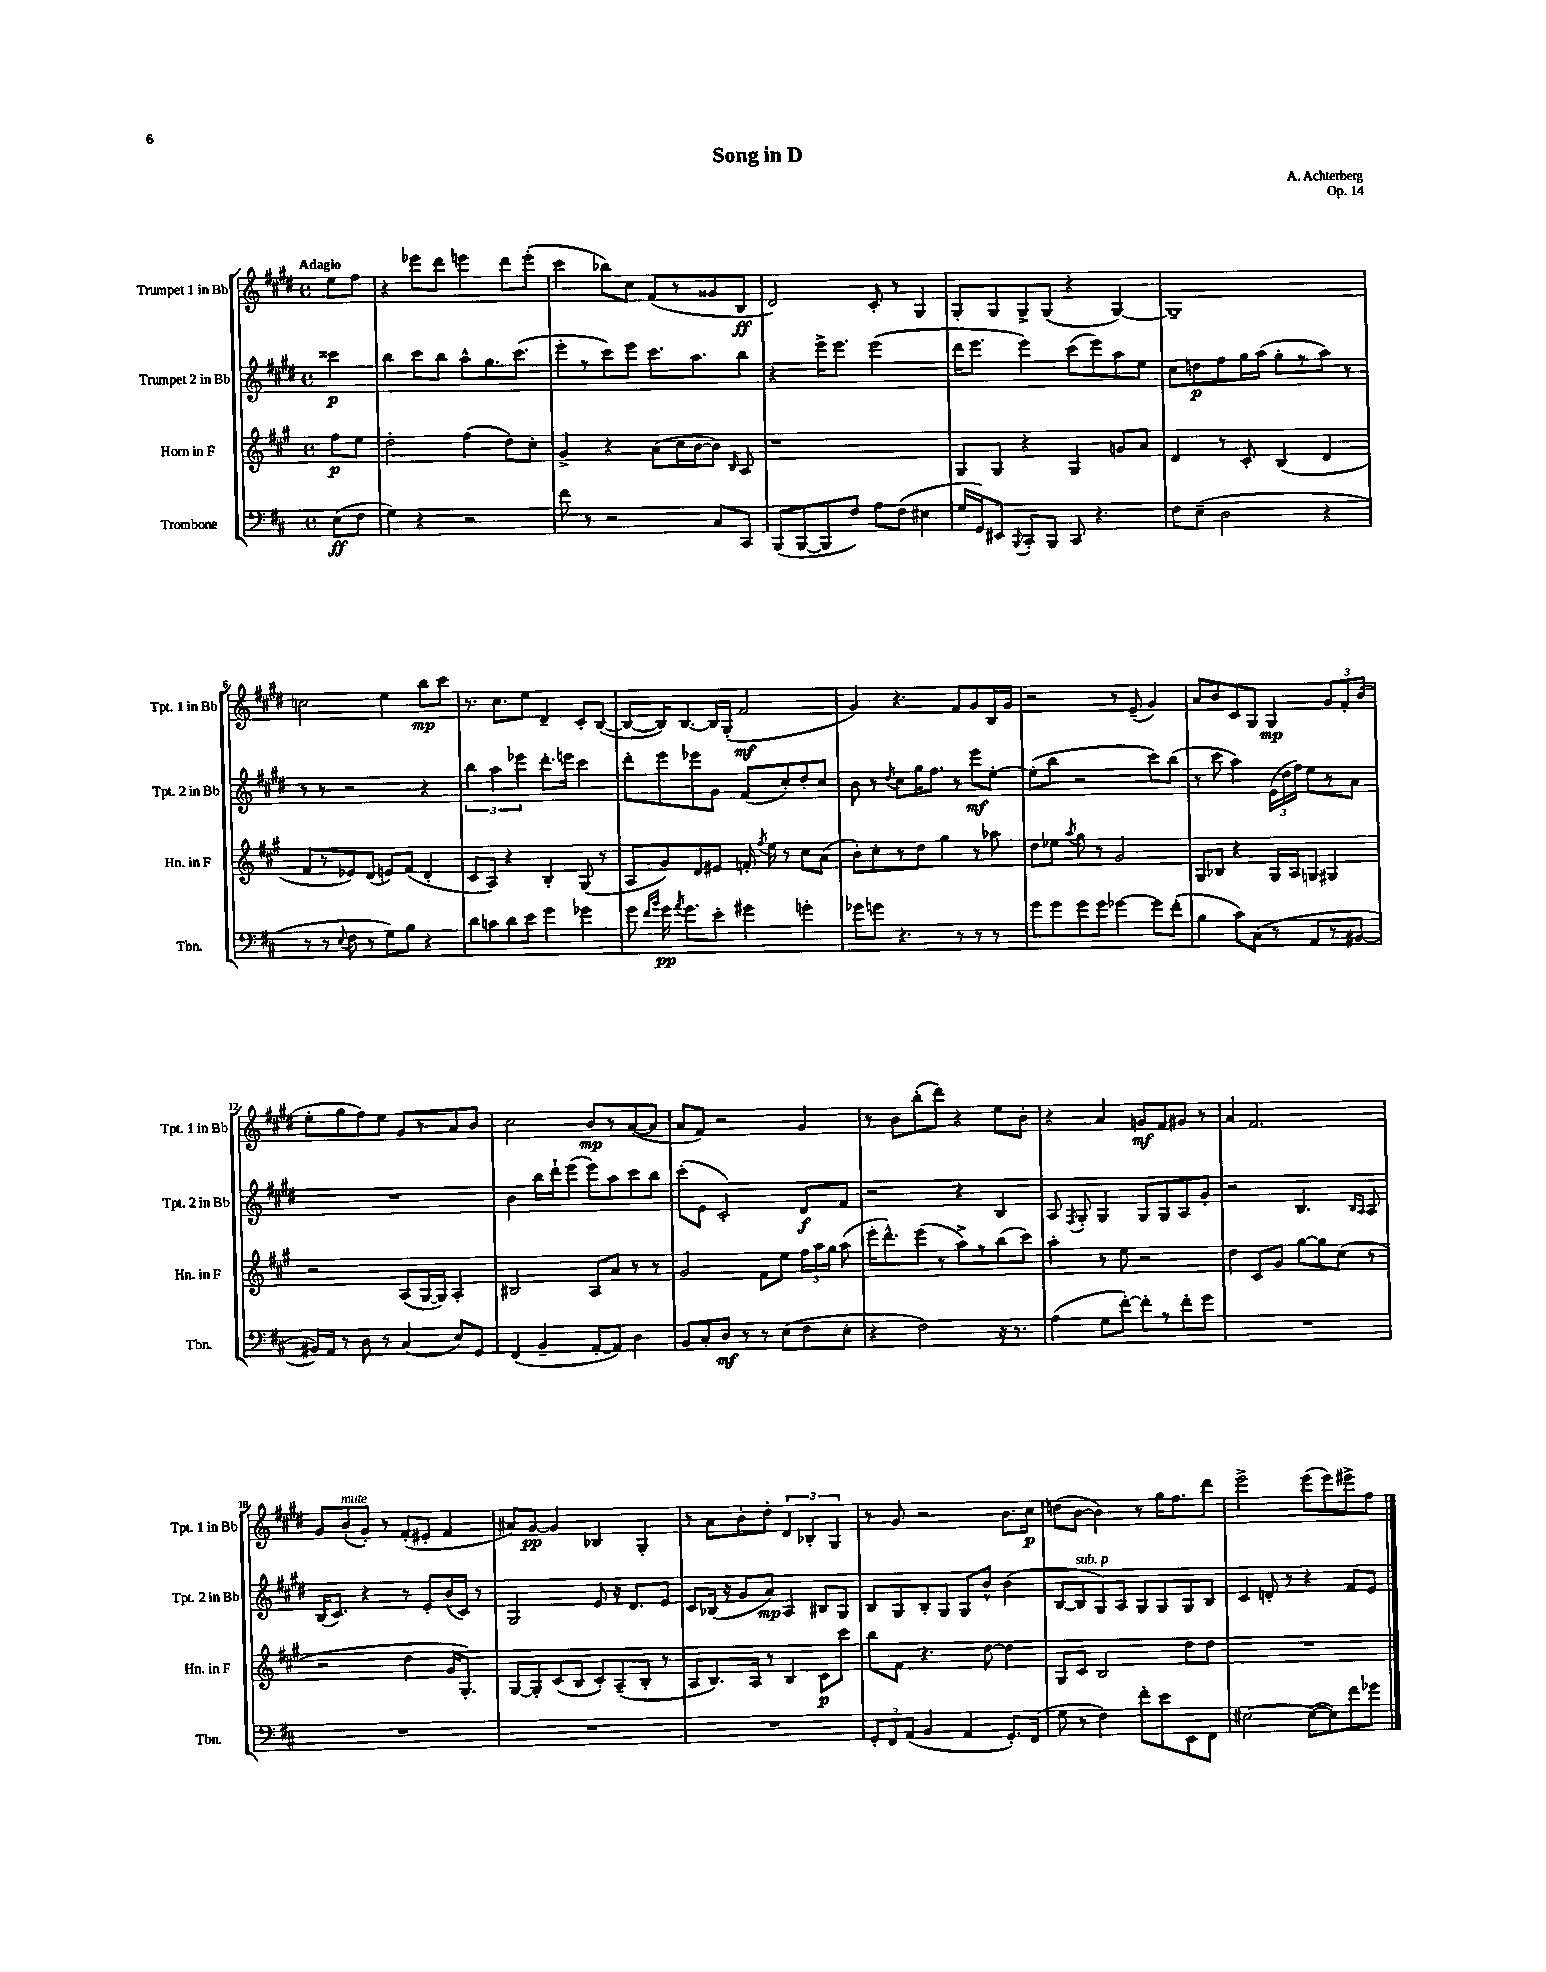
\header { title = "Song in D" composer = "A. Achterberg" opus = "Op. 14" }
<<
\new StaffGroup <<
\new Staff = "s0" \with { instrumentName = "Trumpet 1 in Bb" shortInstrumentName = "Tpt. 1 in Bb" } {
    \clef treble \key e \major \defaultTimeSignature \time 4/4 \partial 4 \tempo "Adagio"
    \autoBeamOff e''8[ fis''8] |
    r4 ees'''8[ dis'''8] e'''4 dis'''8[ e'''8]-.( |
    cis'''4 bes''8[) cis''8] fis'8[( r8 gisis'8 b8]\ff |
    dis'2) cis'8-. r8 gis4 |
    gis8[-. gis8 gis8-> gis8]( r4 gis4~) |
    gis1-- |
    c''2 e''4 b''8[\mp cis'''8] |
    r8. cis''8.[ e''8] dis'4-- cis'8[-. b8]~( |
    b8[~ b16) b8.~ b16 gis16]-.( fis'2\mf |
    gis'4) r4. fis'8[ gis'8 b16 gis'16] |
    r2 r8 e'8--( gis'4) |
    a'8[ b'8 cis'8 gis8] gis4\mp \tuplet 3/2 { gis'8[ fis'8-. b'8]( } |
    e''8[-. gis''8 fis''8) e''8] gis'8[ r8 a'8 b'8] |
    cis''2 b'8[\mp r8 a'8~( a'8] |
    a'8[ fis'8]) r2 gis'4 |
    r8 b'8[ b''8-.( dis'''8]) r4 e''8[ b'8]-. |
    r4 a'4 g'8[\mf fis'8 gis'8] r8 |
    a'4 fis'2. |
    gis'8[ b'8-.^\markup { \italic "mute" }( gis'8]-.) r8 fis'8[-.( eis'8]-. fis'4 |
    ais'8[) gis'8]~\pp gis'4 bes4 gis4-. |
    r8 a'8[ b'8-. dis''8]-. \tuplet 3/2 { dis'4 bes4-. gis4 } |
    r8 gis'8 r2 b'8.[ cis''16]\p |
    d''8[( b'8]~ b'4) r8 gis''16[ fis''8. dis'''8] |
    e'''2-> e'''8[( e'''8) eis'''8-> fis''8] \bar "|." |
}
\new Staff = "s1" \with { instrumentName = "Trumpet 2 in Bb" shortInstrumentName = "Tpt. 2 in Bb" } {
    \clef treble \key e \major \defaultTimeSignature \time 4/4 \partial 4
    \autoBeamOff cisis'''4\p |
    b''4 cis'''8[ b''8] a''8[-^ gis''8. cis'''8.]( |
    e'''8[-. r8 cis'''8) e'''8] cis'''8.[ a''8. b''8] |
    r4 e'''16[-> e'''8.] e'''2( |
    dis'''16[ e'''8.] e'''4) cis'''8[( e'''8) a''8 e''8] |
    cis''8[ d''8\p fis''8 gis''16 a''16]( gis''8[-. r8 a''8]) r8 |
    r8 r8 r2 r4 |
    \tuplet 3/2 { b''4 a''4 ees'''4 } dis'''8.[-. e'''16] cis'''4 |
    dis'''8[-. e'''8 ees'''8 gis'8] fis'8[( cis''8-.) dis''8-. cis''8] |
    b'8 r8 \acciaccatura { dis''8 } cis''8[ gis''16 fis''8.] r8 e'''8[\mf e''8]~-. |
    e''8[-.( b''8] r2 cis'''8[) b''8]( |
    r8 cis'''8 a''4) \tuplet 3/2 { e'16[( dis''16 fis''16]) } e''8[ r8 a'8] |
    R1 |
    b'4 b''16[ dis'''16-! e'''8]( e'''8[) a''8 cis'''8 b''8] |
    cis'''8[-.( e'8] cis'2-.) dis'8[\f fis'8] |
    r2 r4 b4 |
    a8 \acciaccatura { fis8 } gis8-. gis4 gis8[ gis8 a8 gis'8]-. |
    r2 b4. \grace { b16[ a16] } a8 |
    b16[( cis'8.]) r4 r8 e'8[-. b'16( cis'16]) r8 |
    gis2 e'8 r16 dis'8.[ e'8] |
    cis'8[ bes16]( r16 gis'8[ a'8]\mp) a4 bis8[ gis8] |
    b8[ gis8 b8-. gis8] gis8[ b'8]-^ b'4( |
    b8[~ b8^\markup { \italic "sub. p" } gis8) a8] gis8[ gis8 gis8 b8] |
    cis'4 d'8-. r8 r4 fis'8[ e'8] \bar "|." |
}
\new Staff = "s2" \with { instrumentName = "Horn in F" shortInstrumentName = "Hn. in F" } {
    \clef treble \key a \major \defaultTimeSignature \time 4/4 \partial 4
    \autoBeamOff fis''8[\p e''8] |
    d''2-. fis''4( d''8[) cis''8]-. |
    gis'4-> r4 a'8[( cis''16 b'16~ b'8]) \grace { b16 } a8 |
    r1 |
    gis8[ gis8] r4 gis4 g'8[ a'8] |
    d'4 r8 cis'8-. b4( d'4 |
    fis'8[ r8 ees'8) d'8]( e'8[) fis'8]( d'4-. |
    cis'8[ a8]) r4 b4-. gis8( r8 |
    a8[ gis'8) d'8 eis'8] f'16-. \acciaccatura { fis''8 } e''16 r8 cis''8[ a'8]( |
    b'8[-.) cis''8-. r8 d''8] gis''4 r8 aes''8 |
    d''8[ ees''8] \acciaccatura { a''8 } gis''8 r8 gis'2 |
    gis8[ bes8] r4 gis16[ a16 g8] gis4 |
    r2 a8[( gis16~ gis16]) a4-. |
    bis2 a8[ a'8] r8 r8 |
    gis'2 fis'8[ e''8] \tuplet 3/2 { fis''16[ a''16 gis''16] } a''8( |
    e'''16[-. d'''8.-^) e'''8]( r8 a''8[->) r8 b''8( cis'''8]) |
    a''4-. r8 e''8 r2 |
    d''4 cis'8[ gis'8] gis''8[~ gis''8 cis''8]( r8 |
    r2 d''4 gis'16[ gis8.]-.) |
    gis8[~ gis8-. cis'8( b8] cis'8[-.) a8--( b8]-. r8 |
    a8[ b8.) a16] r8 b4 cis'8[\p cis'''8] |
    b''8[ fis'8] r4. d''8~ d''4 |
    gis8[ cis'8] b2 d''8[ d''8] |
    R1 \bar "|." |
}
\new Staff = "s3" \with { instrumentName = "Trombone" shortInstrumentName = "Tbn." } {
    \clef bass \key d \major \defaultTimeSignature \time 4/4 \partial 4
    \autoBeamOff e8[\ff( fis8] |
    g4) r4 r2 |
    fis'8 r8 r2 cis8[ cis,8] |
    b,,8[( b,,8~ b,,8 fis8]) a8[ fis8]( eis4 |
    g16[ g,16) eis,8] \appoggiatura { b,,8 } cis,8[-. b,,8] cis,8 r4. |
    fis8[ e8]--( d2 r4 |
    r8 r8 \appoggiatura { e8 } fis8 r8 g8[) b8] r4 |
    d'8[ c'8 d'8 e'8] g'4 ges'4 |
    g'8 \grace { fis'16[ b'16] } g'16\pp \acciaccatura { a'8 } g'8.[ e'8]-. gis'4 g'4-. |
    ges'8[ g'8] r4. r8 r8 r8 |
    g'8[ g'8 g'8 g'8] ges'4~ ges'8[ fis'8]-.( |
    b4 cis'8[) cis8]( r8 a,8[ r8 bis,8]~ |
    bis,16[) a,16] r8 d8 r8 cis4( e8[) g,8] |
    fis,4( b,4-- a,8[~-. a,8]) d4 |
    b,8[ cis8-. d8]\mf r8 r8 e8[( fis8 e8]-. |
    r4 fis2) r16 r8. |
    a4( g8[ fis'8]~-.) fis'8[-. r8 fis'8-. g'8] |
    R1 |
    R1 |
    R1 |
    R1 |
    \tuplet 3/2 { g,8[-. fis,8 a,8]( } b,4 a,4 g,8.[-.) fis,16]( |
    g8 r8 fis4) fis'8[-. e'8 e,8 fis,8] |
    eis2~ eis8[~( eis8) fis'8 ges'8] \bar "|." |
}
>>
>>
